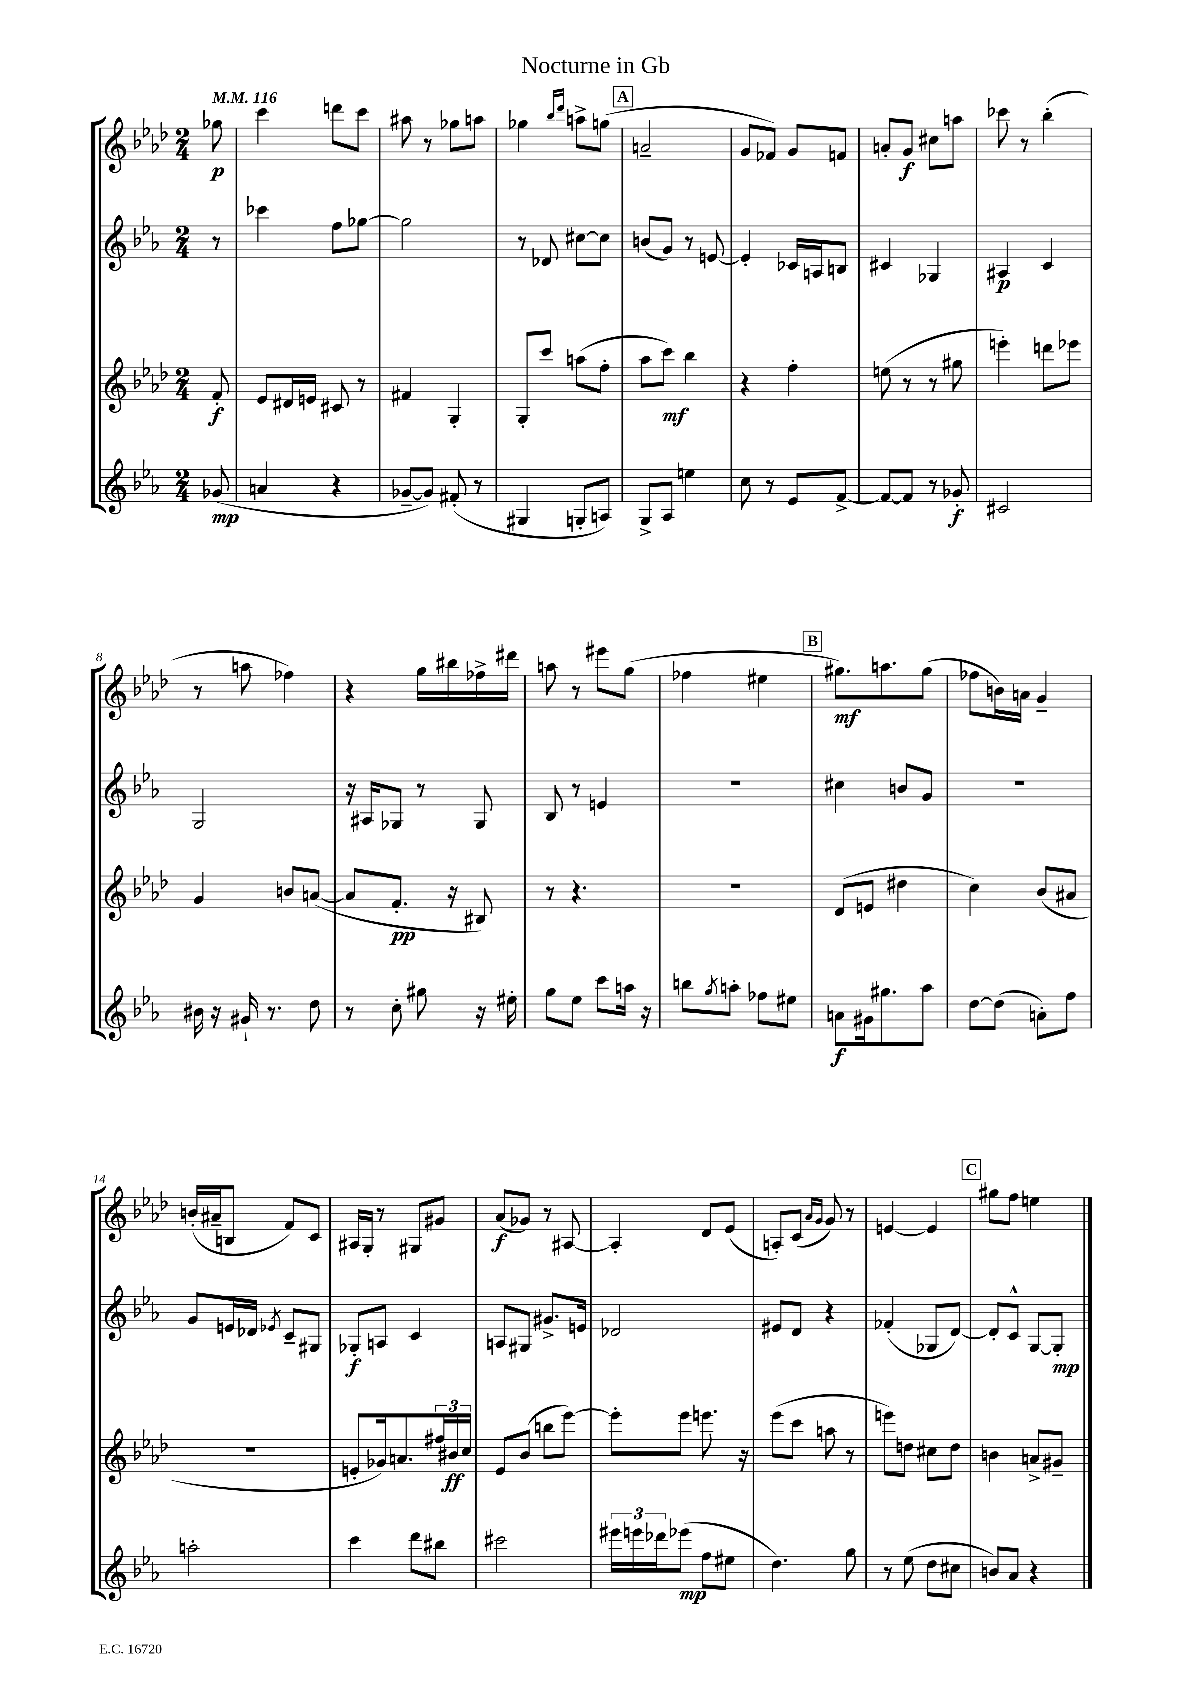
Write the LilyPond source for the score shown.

\header { title = "Nocturne in Gb" }
<<
\new StaffGroup <<
\new Staff = "s0" {
    \clef treble \key aes \major \numericTimeSignature \time 2/4 \partial 8 \tempo 4 = 116
    ges''8\p |
    c'''4 d'''8 c'''8 |
    ais''8 r8 ges''8 a''8 |
    ges''4 \grace { bes''16 des'''16 } a''8-> g''8( |
    \mark \markup { \box "A" } a'2-- |
    g'8 fes'8) g'8 f'8 |
    a'8-. g'8\f cis''8 a''8 |
    ces'''8 r8 bes''4-.( |
    r8 a''8 fes''4) |
    r4 g''16 bis''16 fes''16-> dis'''16 |
    a''8 r8 eis'''8 g''8( |
    fes''4 eis''4 |
    \mark \markup { \box "B" } gis''8.\mf) a''8. gis''8( |
    fes''8 b'16) a'16 g'4-- |
    b'16-.( ais'16-- b8 f'8) c'8 |
    ais16 g16-. r8 gis8 gis'8 |
    aes'8\f( ges'8) r8 ais8~ |
    ais4-. des'8 ees'8( |
    a8-.) c'8( \grace { aes'16 g'16 } g'8) r8 |
    e'4~ e'4 |
    \mark \markup { \box "C" } gis''8 f''8 e''4 \bar "|." |
}
\new Staff = "s1" {
    \clef treble \key ees \major \numericTimeSignature \time 2/4 \partial 8
    r8 |
    ces'''4 f''8 ges''8~ |
    ges''2 |
    r8 des'8 cis''8~ cis''8 |
    \mark \markup { \box "A" } b'8( g'8) r8 e'8~ |
    e'4-. ces'16 a16 b8 |
    cis'4 ges4 |
    ais4\p c'4 |
    g2 |
    r16 ais16 ges8 r8 ges8 |
    bes8 r8 e'4 |
    R2 |
    \mark \markup { \box "B" } cis''4 b'8 g'8 |
    R2 |
    g'8 e'16 des'16 \acciaccatura { ees'8 } c'8-- gis8 |
    ges8-.\f a8 c'4 |
    a8 gis8 gis'8.-> e'16 |
    des'2 |
    eis'8 d'8 r4 |
    fes'4-.( ges8 d'8~) |
    \mark \markup { \box "C" } d'8-. c'8-^ g8~ g8-.\mp \bar "|." |
}
\new Staff = "s2" {
    \clef treble \key aes \major \numericTimeSignature \time 2/4 \partial 8
    f'8-.\f |
    ees'8 dis'16 e'16 cis'8 r8 |
    fis'4 g4-. |
    g8-. c'''8 a''8( f''8-. |
    \mark \markup { \box "A" } aes''8 c'''8\mf) bes''4 |
    r4 f''4-. |
    e''8( r8 r8 gis''8 |
    e'''4-.) d'''8 ees'''8 |
    g'4 b'8 a'8~( |
    a'8 f'8.-.\pp r16 bis8) |
    r8 r4. |
    R2 |
    \mark \markup { \box "B" } des'8( e'8 dis''4 |
    c''4) bes'8( ais'8 |
    R2 |
    e'8-. ges'16) a'8. \tuplet 3/2 { fis''16 bis'16\ff c''16 } |
    ees'8 bes'8( b''8 ees'''8~) |
    ees'''8-. ees'''8 e'''8. r16 |
    ees'''8( c'''8 a''8 r8 |
    e'''8) d''8 cis''8 d''8 |
    \mark \markup { \box "C" } b'4 a'8-> gis'8-- \bar "|." |
}
\new Staff = "s3" {
    \clef treble \key ees \major \numericTimeSignature \time 2/4 \partial 8
    ges'8\mp( |
    a'4 r4 |
    ges'8~-- ges'8) fis'8-.( r8 |
    gis4 g8-. a8) |
    \mark \markup { \box "A" } g8-> aes8 e''4 |
    c''8 r8 ees'8 f'8~-> |
    f'8~ f'8 r8 ges'8-.\f |
    cis'2 |
    bis'16 r16 gis'16-! r8. d''8 |
    r8 c''8-. gis''8 r16 eis''16-. |
    g''8 ees''8 c'''8 a''16 r16 |
    b''8 \acciaccatura { g''8 } a''8-. fes''8 eis''8 |
    \mark \markup { \box "B" } a'8\f gis'16 gis''8. aes''8 |
    d''8~ d''8( a'8-.) f''8 |
    a''2-. |
    c'''4 d'''8 bis''8 |
    cis'''2 |
    \tuplet 3/2 { eis'''16 e'''16 des'''16 } ees'''8\mp( f''8 eis''8 |
    d''4.) g''8 |
    r8 ees''8( d''8 cis''8 |
    \mark \markup { \box "C" } b'8) aes'8 r4 \bar "|." |
}
>>
>>
